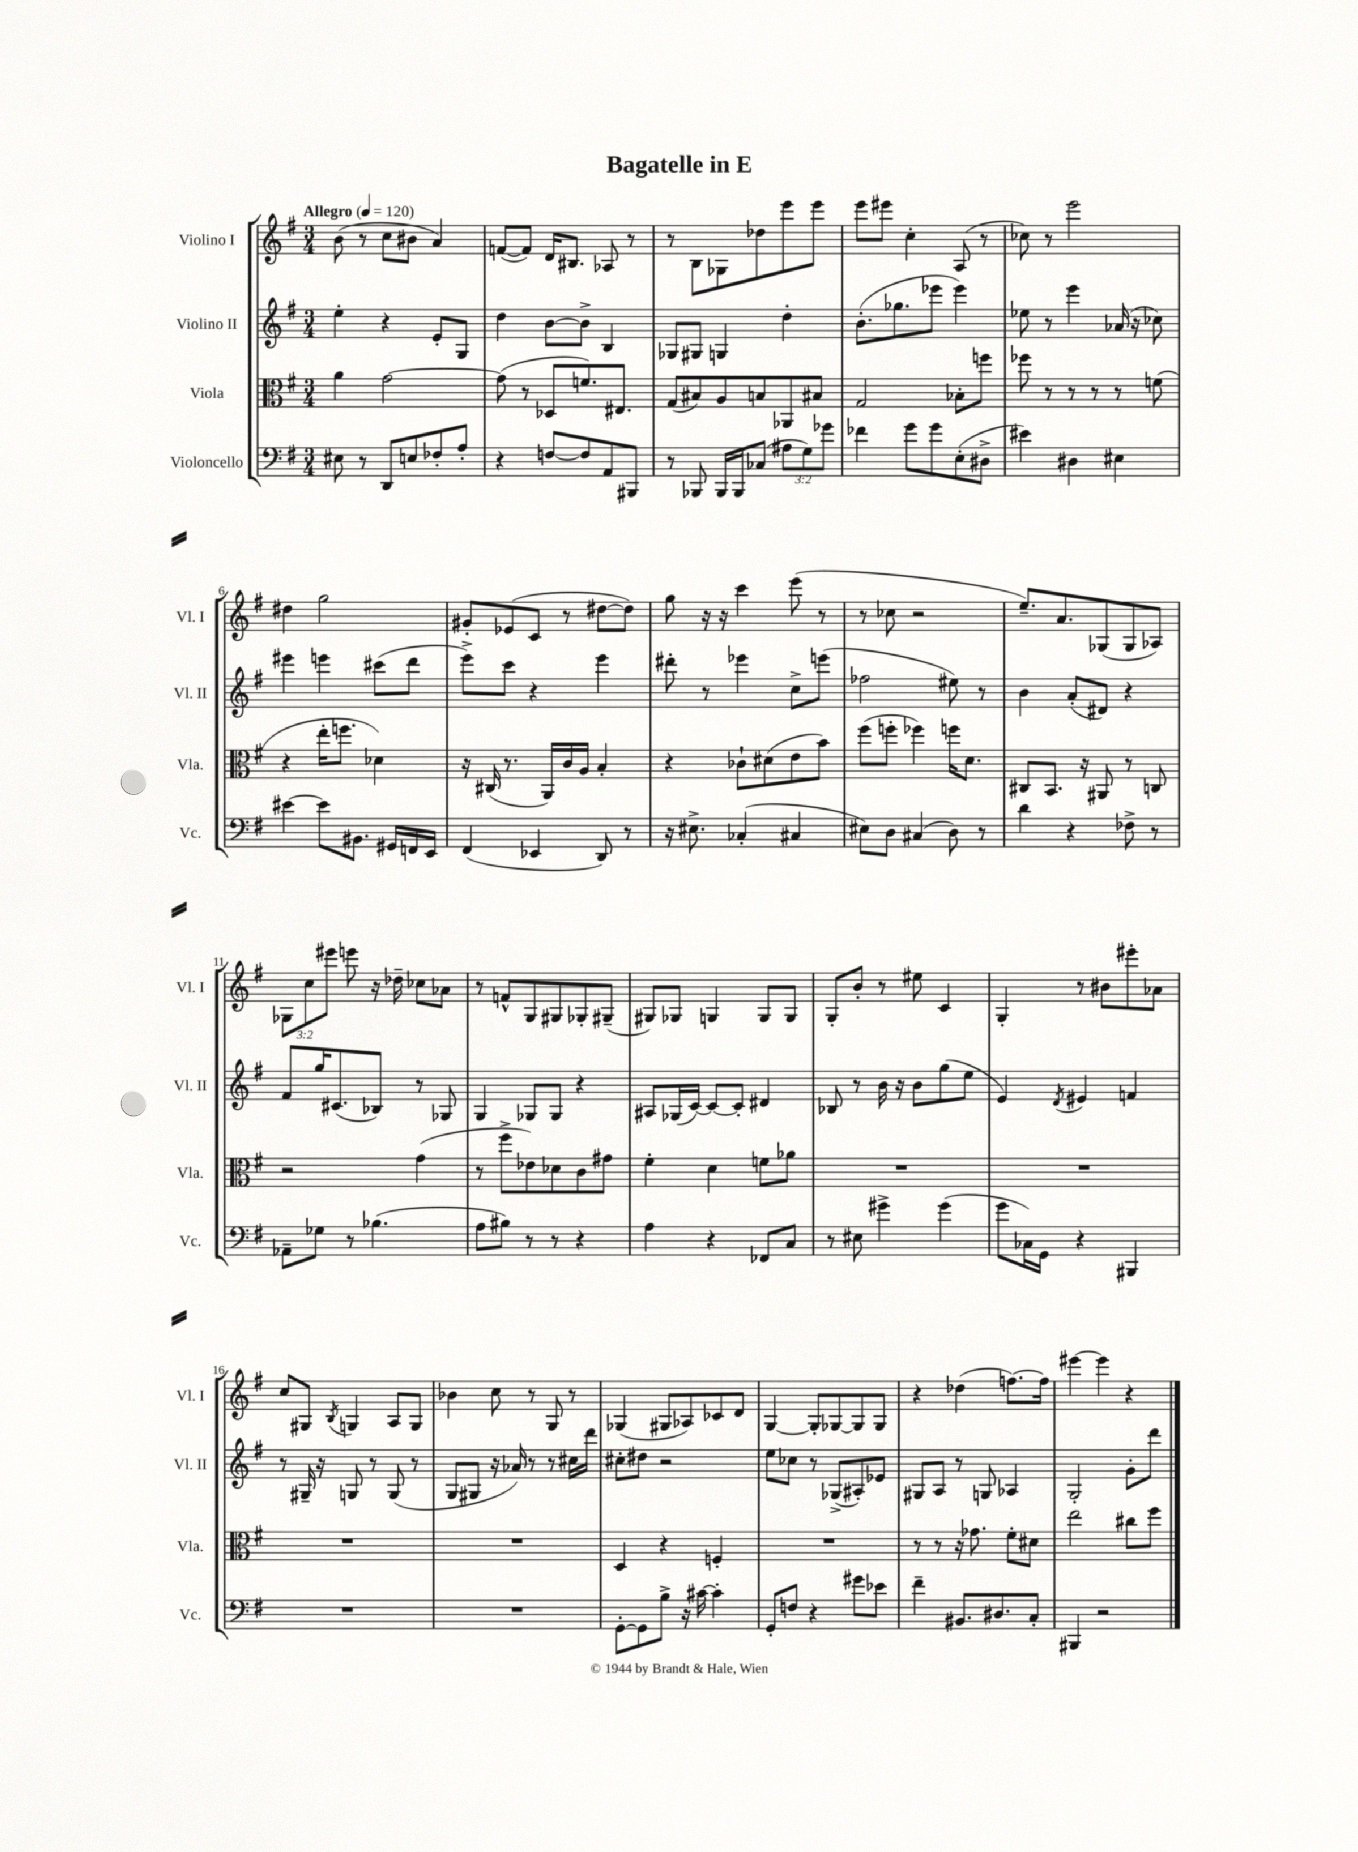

**kern	**kern	**kern	**kern
*part4	*part3	*part2	*part1
*staff4	*staff3	*staff2	*staff1
*I"Violoncello	*I"Viola	*I"Violino II	*I"Violino I
*I'Vc.	*I'Vla.	*I'Vl. II	*I'Vl. I
*clefF4	*clefC3	*clefG2	*clefG2
*k[f#]	*k[f#]	*k[f#]	*k[f#]
*M3/4	*M3/4	*M3/4	*M3/4
*MM120	*MM120	*MM120	*MM120
=1	=1	=1	=1
!	!	!	!LO:TX:a:B:t=Allegro
8E#X\	4a\	4ee'\	(8b\
8r	.	.	8r
8DD/L	[2g\	4r	8cc\L
8En/	.	.	8b#X\J
8F-X'/	.	8e'/L	4a/)
8A'/J	.	8G/J	.
=2	=2	=2	=2
4r	(8g\]	4dd\	([8fn/L
.	8r	.	8f/J])
[8Fn/L	8D-X/L	[8b\L	16d/KL
.	.	.	8.B#X/J
8F/]	8.fn/)	8b^\J]	.
8AA/	.	4B/	8A-X/
.	8.E#X/J	.	.
8BBB#X/J	.	.	8r
=3	=3	=3	=3
8r	(8G/L	8G-X/L	8r
8BBB-X/	8B#X/)	8G#X/J	8B\L
16BBB-/LL	8A/	4Gn/	8G-X\
16BBB-/J	.	.	.
(8C-X/J	8Bn/	.	8dd-X\
12A#X\L	8AA-X/	4dd'\	8eee\
12G\)	.	.	.
.	8B#X/J	.	8eee\J
12g-X\J	.	.	.
=4	=4	=4	=4
4f-X\	2G/	(8.b'\L	8eee\L
.	.	.	8eee#X\J
.	.	8.gg-X\	.
8g\L	.	.	4cc'\
8g\	.	8eee-X\J	.
(8E'\	8B-X'\L	4eee-\)	(8A/
8D#X^\J	8ffn\J	.	8r
=5	=5	=5	=5
4e#X\)	8ff-X\	8ee-X\	8cc-X\)
.	8r	8r	8r
4D#X\	8r	4eee\	2eee\
.	8r	.	.
4E#X\	8r	(16a-X/	.
.	.	16r	.
.	(8fn\	8cc-X\)	.
!!LO:LB:g=z
=6	=6	=6	=6
[4e#X\	4r	4eee#X\	4dd#X\
8e#\L]	16ee'\KL	4eeen\	2gg\
.	8.ffn\J	.	.
8.BB#X\J	.	.	.
.	4d-X\)	(8ccc#X\L	.
16GG#X/LL	.	.	.
16FFn/	.	8ddd\J	.
16EE/JJ	.	.	.
=7	=7	=7	=7
(4FF#/	16r	8eee^\L)	8g#X'/L
.	(16C#X/	.	.
.	8.r	8ccc\J	(8e-X/
4EE-X/	.	4r	8c/J
.	16AA/LL)	.	.
.	16c/	.	8r
.	16A/JJ	.	.
8DD/)	4B'/	4eee\	[8dd#X\L
8r	.	.	8dd#\J])
=8	=8	=8	=8
16r	4r	8ddd#X'\	8gg\
8.E#X^\	.	.	.
.	.	8r	16r
.	.	.	16r
(4C-X'/	8c-X`\L	4eee-X\	4ccc\
.	(8d#X\	.	.
4C#X/	8e\	8cc^\L	(8eee\
.	8b\J)	(8eeen\J	8r
=9	=9	=9	=9
8E#X\L)	(8ff#\L	2ff-X\	8r
8D\J	8ffn'\J	.	8cc-X\
(4C#X/	4ff-X\)	.	2r
8D\)	16ffn\KL	8ee#X\)	.
.	8.d\J	.	.
8r	.	8r	.
=10	=10	=10	=10
4d\	8C#X/L	4b\	8.ee~/L)
.	8.BB/J	.	.
.	.	.	8.a/
4r	.	(8a'/L	.
.	16r	.	.
.	8AA#X/	8d#X/J)	(8G-X/
8F-X^\	8r	4r	8G-/
8r	8Cn/	.	8A-X/J)
!!LO:LB:g=z
=11	=11	=11	=11
8AA-X~\L	2r	8f#/L	12G-X\L
.	.	.	12cc\
8G-X\J	.	16gg/K	.
.	.	.	12eee#X\J
.	.	(8.c#X/	.
8r	.	.	8eeen\
(4.B-X\	.	8B-X/J)	16r
.	.	.	16dd-X~\
.	(4g\	8r	8cc-X\L
.	.	8G-X/	8a-X\J
=12	=12	=12	=12
8A\L	8r	4G/	8r
8B#X\J)	8ff#^\L	.	8fn^^/L
8r	8e-X\)	8G-X/L	8G/
8r	8d-X\	8G-/J	8G#X/
4r	8c\	4r	8G-X'/
.	8g#X\J	.	(8G#X~/J
=13	=13	=13	=13
4A\	4f#'\	8A#X/L	8G#X/L)
.	.	(16G-X/L	8G-X/J
.	.	[16c/JJ)	.
4r	4d\	8c/L_	4Gn/
.	.	8c'/J]	.
8FF-X/L	8fn\L	4d#X/	8G/L
8C/J	8a-X\J	.	8G/J
=14	=14	=14	=14
8r	2.r	8B-X/	8G'/L
8E#X\	.	8r	8b'/J
4g#X^\	.	16b\	8r
.	.	16r	.
.	.	8b\L	8ee#X\
(4g#\	.	(8gg\	4c/
.	.	8ee\J	.
=15	=15	=15	=15
8g\L	2.r	4e/)	4G'/
16C-X\L)	.	.	.
16GG\JJ	.	.	.
.	.	8qd/	.
4r	.	4e#X/	8r
.	.	.	8b#X\L
4BBB#X/	.	4fn/	8eee#X'\
.	.	.	8a-X\J
!!LO:LB:g=z
=16	=16	=16	=16
2.r	2.r	8r	8cc/L
.	.	16G#X~/	8G#X/J
.	.	16r	.
.	.	.	8qB/
.	.	8Gn/	4Gn/
.	.	8r	.
.	.	(8G/	8A/L
.	.	8r	8G/J
=17	=17	=17	=17
2.r	2.r	8G/L	4b-X\
.	.	8G#X/J	.
.	.	16r	8cc\
.	.	16a-X/)	.
.	.	8r	8r
.	.	8r	8G/
.	.	16cc#X\LL	8r
.	.	16ddd\JJ	.
=18	=18	=18	=18
[8GG'\L	4D/	8cc#X'\L	(4G-X/
8GG\]	.	8dd#X\J	.
8B^\J	4r	2r	8G#X/L
16r	.	.	8A-X/)
[16c#X\	.	.	.
4c#'\]	4Fn'/	.	8c-X/
.	.	.	8d/J
=19	=19	=19	=19
8GG'/L	2.r	8ee\L	[4G/
8Fn/J	.	8cc-X\J	.
4r	.	8r	8G'/L]
.	.	(8G-X^/L	[8G-X/
8g#X\L	.	8A#X'/)	8G-/]
8e-X\J	.	8e-X/J	8G-/J
=20	=20	=20	=20
4f#~\	8r	8G#X/L	4r
.	8r	8A/J	.
8.BB#X/L	16r	8r	(4dd-X\
.	8.g-X\	.	.
.	.	8Gn/	.
8.D#X/	.	.	.
.	8f#'\L	4A-X/	[8.ffn\L)
8C'/J	8d#X\J	.	.
.	.	.	16ff\Jk]
=21	=21	=21	=21
4BBB#X/	2ee\	2G'/	[4eee#X\
2r	.	.	4eee#\]
.	8cc#X\L	8g'\L	4r
.	8ff#\J	8ddd\J	.
==	==	==	==
*-	*-	*-	*-
